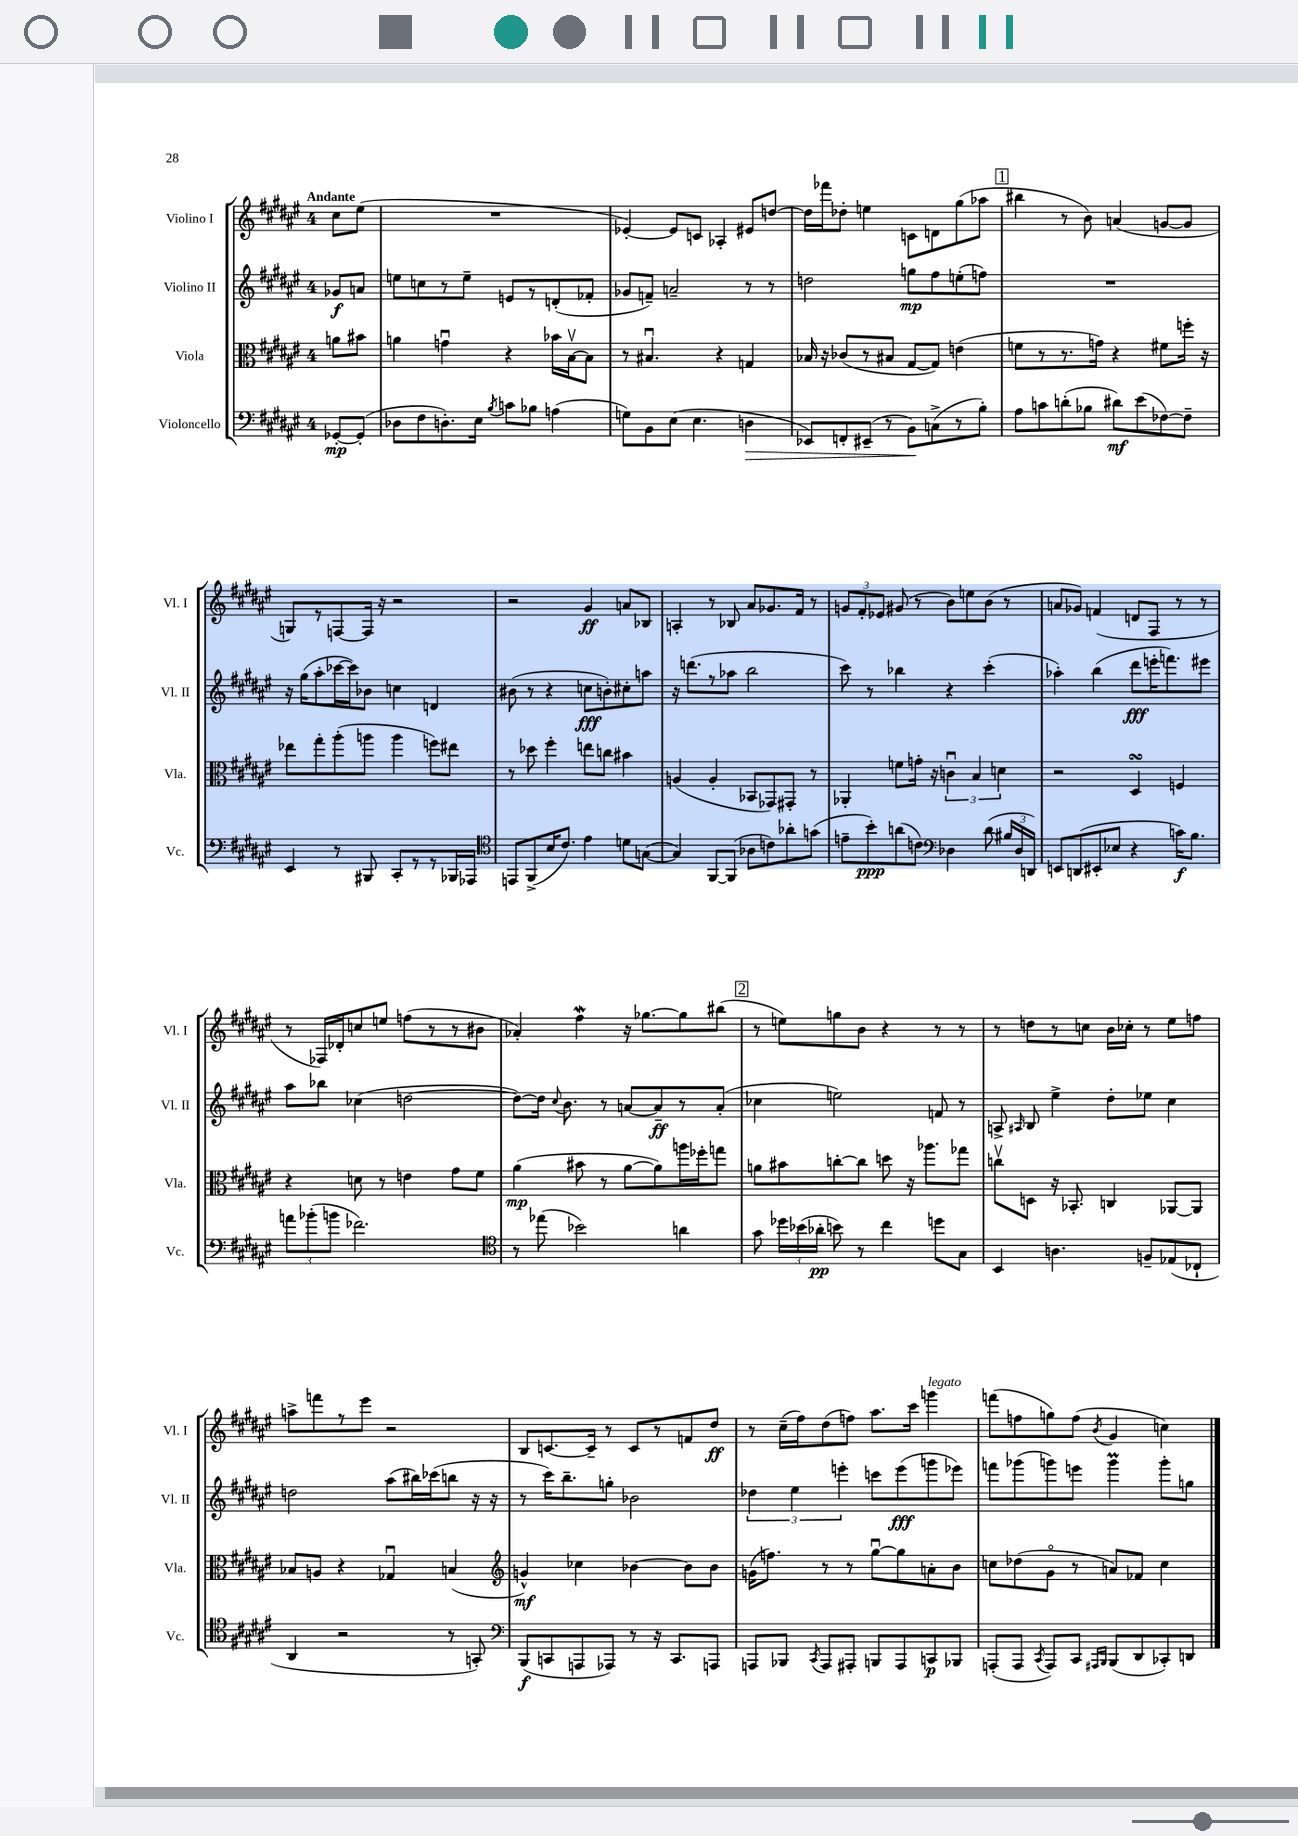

**kern	**kern	**kern	**kern
*staff4	*staff3	*staff2	*staff1
*clefF4	*clefC3	*clefG2	*clefG2
*k[f#c#g#d#a#e#]	*k[f#c#g#d#a#e#]	*k[f#c#g#d#a#e#]	*k[f#c#g#d#a#e#]
*M4/4	*M4/4	*M4/4	*M4/4
[8GG-'	8a	8g-	8cc#
(8GG-']	8b#	8a	(8ee#
=	=	=	=
8D-	4a	8ee	1r
8F#	.	8cc	.
8.D')	4gu	8r	.
.	.	8ee~	.
16E#	.	.	.
8qB	.	.	.
8c	4r	8e	.
8B-	.	8r	.
(4A	16b-	(8d'	.
.	[16Bv	.	.
.	8B]	8f-'	.
=	=	=	=
8G)	8r	8g-	[4e-')
8BB	4.B#u	8f~)	.
(8E#	.	2a~	8e-]
4.E#	.	.	8c
.	4r	.	4A-'
4D	4G	8r	8e#
.	.	8r	[8dd
=	=	=	=
8EE-)	16B-	2dd	16dd]
.	16r	.	16fff-
8FF'	(8c-	.	8dd-'
(8EE#~	8r	.	4ee
8r	8B#	.	.
8BB)	[8G#	8gg	8c
(8C^	8G#])	8ff#	8d
8r	(4e	(8ee'	(8gg#
8B')	.	8ff)	8aa-
=	=	=	=
8A#	8f	1r	4bb#
8c	8r	.	.
(8d'	8.r	.	8r
8B-	.	.	8b)
.	16g)	.	.
8d#)	4r	.	(4a
(8e#	.	.	.
[8F-)	8f#	.	[8g
8F-~]	16ff'	.	8g]
.	16r	.	.
=	=	=	=
4EE#	8ee-	16r	8G)
.	.	(16gg#	.
.	8gg#'	8aa#'	8r
8r	(8aa#'	[16ccc-	[8F
.	.	16ccc-])	.
8BBB#	8aa	8b-	16F]
.	.	.	16r
8CC#'	4aa	4cc	2r
8r	.	.	.
8r	8ff)	4d	.
16BBB-	8ee#	.	.
16AAA-	.	.	.
=	=	=	=
*clefC4	*	*	*
8EE	8r	(8b#	2r
(8FF#^	8dd-	8r	.
16B	4ff#'	4r	.
8.c#)	.	.	.
4e#	8ee	8cc	4g#
.	8cc	8b')	.
8d	4b#	8cc#'	8a
([8G	.	8aa	8B-
=	=	=	=
4G])	(4A	16r	4A'
.	.	(8.ddd	.
[8FF#	4A'	8r	8r
(8FF#]	.	8aa-	8B-
8A-	8BB-	2bb	8a#
8c)	8GG-)	.	8.g-
8a-'	8GG#'	.	.
.	.	.	16f#
(8g	8r	.	8r
=	=	=	=
8e~	4AA-'	8ccc#)	12g
.	.	.	12f#'
8b')	.	8r	.
.	.	.	12e-
(8a	8f	4bb-	(8g#
8c)	16g'	.	8r
.	16r	.	.
*clefF4	*	*	*
4D-	6cu	4r	8b)
.	.	.	8ee
.	6B	.	.
(8d#	.	(4ccc#'	(8b
.	6d	.	.
24B#	.	.	8r
24D-	.	.	.
24DD)	.	.	.
=	=	=	=
8EE	2r	4aa-')	8a
(8DD	.	.	8g-)
8EE#'	.	(4bb	(4f
8E-	.	.	.
4r	4D#	8ddd#	8d
.	.	16eee'	8F#
.	.	8.fff)	.
16c)	4F	.	8r
8.B	.	.	.
.	.	8eee#	8r
=	=	=	=
12a	4r	8aa#	8r
(12b-'	.	.	.
.	.	8bb-	16F-)
12b	.	.	.
.	.	.	16d-'
2.f-)	8d	(4cc-	8cc
.	8r	.	8ee
.	4e	[2dd	(8ff
.	.	.	8r
.	8g#	.	8r
.	8f#	.	8b#
=	=	=	=
*clefC4	*	*	*
8r	(4a#	8dd_)	4a-')
(8ee-	.	16dd]	.
.	.	8qqcc#	.
.	.	8.b	.
2b-)	8b#	.	4ff#
.	8r	8r	.
.	[8a#	[8a	16r
.	.	.	[8.gg-
.	8a#])	8a~]	.
4a	16aa	8r	8gg-]
.	16ff-'	.	.
.	8gg	(8a'	(8bb#
=	=	=	=
8g#	8a	4cc-	8r
24dd-	8b#	.	8ee)
(24b-	.	.	.
24a-'	.	.	.
8b)	[8cc'	2ee)	8gg
8r	8cc]	.	8b
4cc#	8dd	.	4r
.	16r	.	.
.	8.aa-	.	.
8dd	.	8f	8r
8G#	8gg-	8r	8r
=	=	=	=
4BB	8ccv	8A^	8r
.	.	16qqA#	.
.	8D	8B	8dd
4.A	16r	4ee#^	8r
.	8.BB-'	.	.
.	.	.	8cc
.	4C	8dd#'	16b
.	.	.	16cc-'
8F~	.	8ee-	8r
(8E-	[8AA-	4cc#	8ee#
8C-`	8AA-]	.	8ff
=	=	=	=
4AA#	8B-	2dd	8aa^
.	8A	.	8fff
2r	4r	.	8r
.	.	.	8eee#
.	4G-u	(8aa#	2r
.	.	16bb#)	.
.	.	(16ccc-	.
8r	(4B	8bb	.
8GG')	.	16r	.
.	.	16r	.
=	=	=	=
*clefF4	*clefG2	*	*
(8BBB	4g^^)	8r	8B
8CC	.	16ccc#)	[8.c
.	.	8.bb~	.
8AAA	4cc-	.	.
.	.	.	16c~]
8AAA-)	.	8gg'	8r
8r	[4b-	2b-	8c
16r	.	.	8r
8.CC	.	.	.
.	8b-]	.	8f
8AAA	8b-	.	8dd#
=	=	=	=
8AAA	(16g	6dd-	8r
.	8.ff)	.	.
8BBB-	.	.	(16cc#~
.	.	6ee#	.
.	.	.	16ff#)
8qCC#	.	.	.
8AAA	8r	.	(8dd#
.	.	6eee'	.
8AAA#'	8r	.	8ff)
8BBB	[8gg#u	8ccc	8.aa#
8AAA#	8gg#]	(8eee	.
.	.	.	16ccc#
8CC	8a'	8ggg	4ggg
8BBB-	8b	8eee-)	.
=	=	=	=
(8AAA'	8cc	8fff	(8fff
8AAA	(8dd-	(8ggg-	8ff
8qCC#	.	.	.
8AAA)	8g#o	8ggg)	8gg)
8CC#	8r	8eee	(8ff
16qqAAA#	.	.	.
16qqBBB	.	.	8qb
(8BBB	8a)	4ggg	4g#
8DD#	8f-	.	.
8CC-')	4cc	8ggg'	4cc)
8DD	.	8gg	.
==	==	==	==
*-	*-	*-	*-
